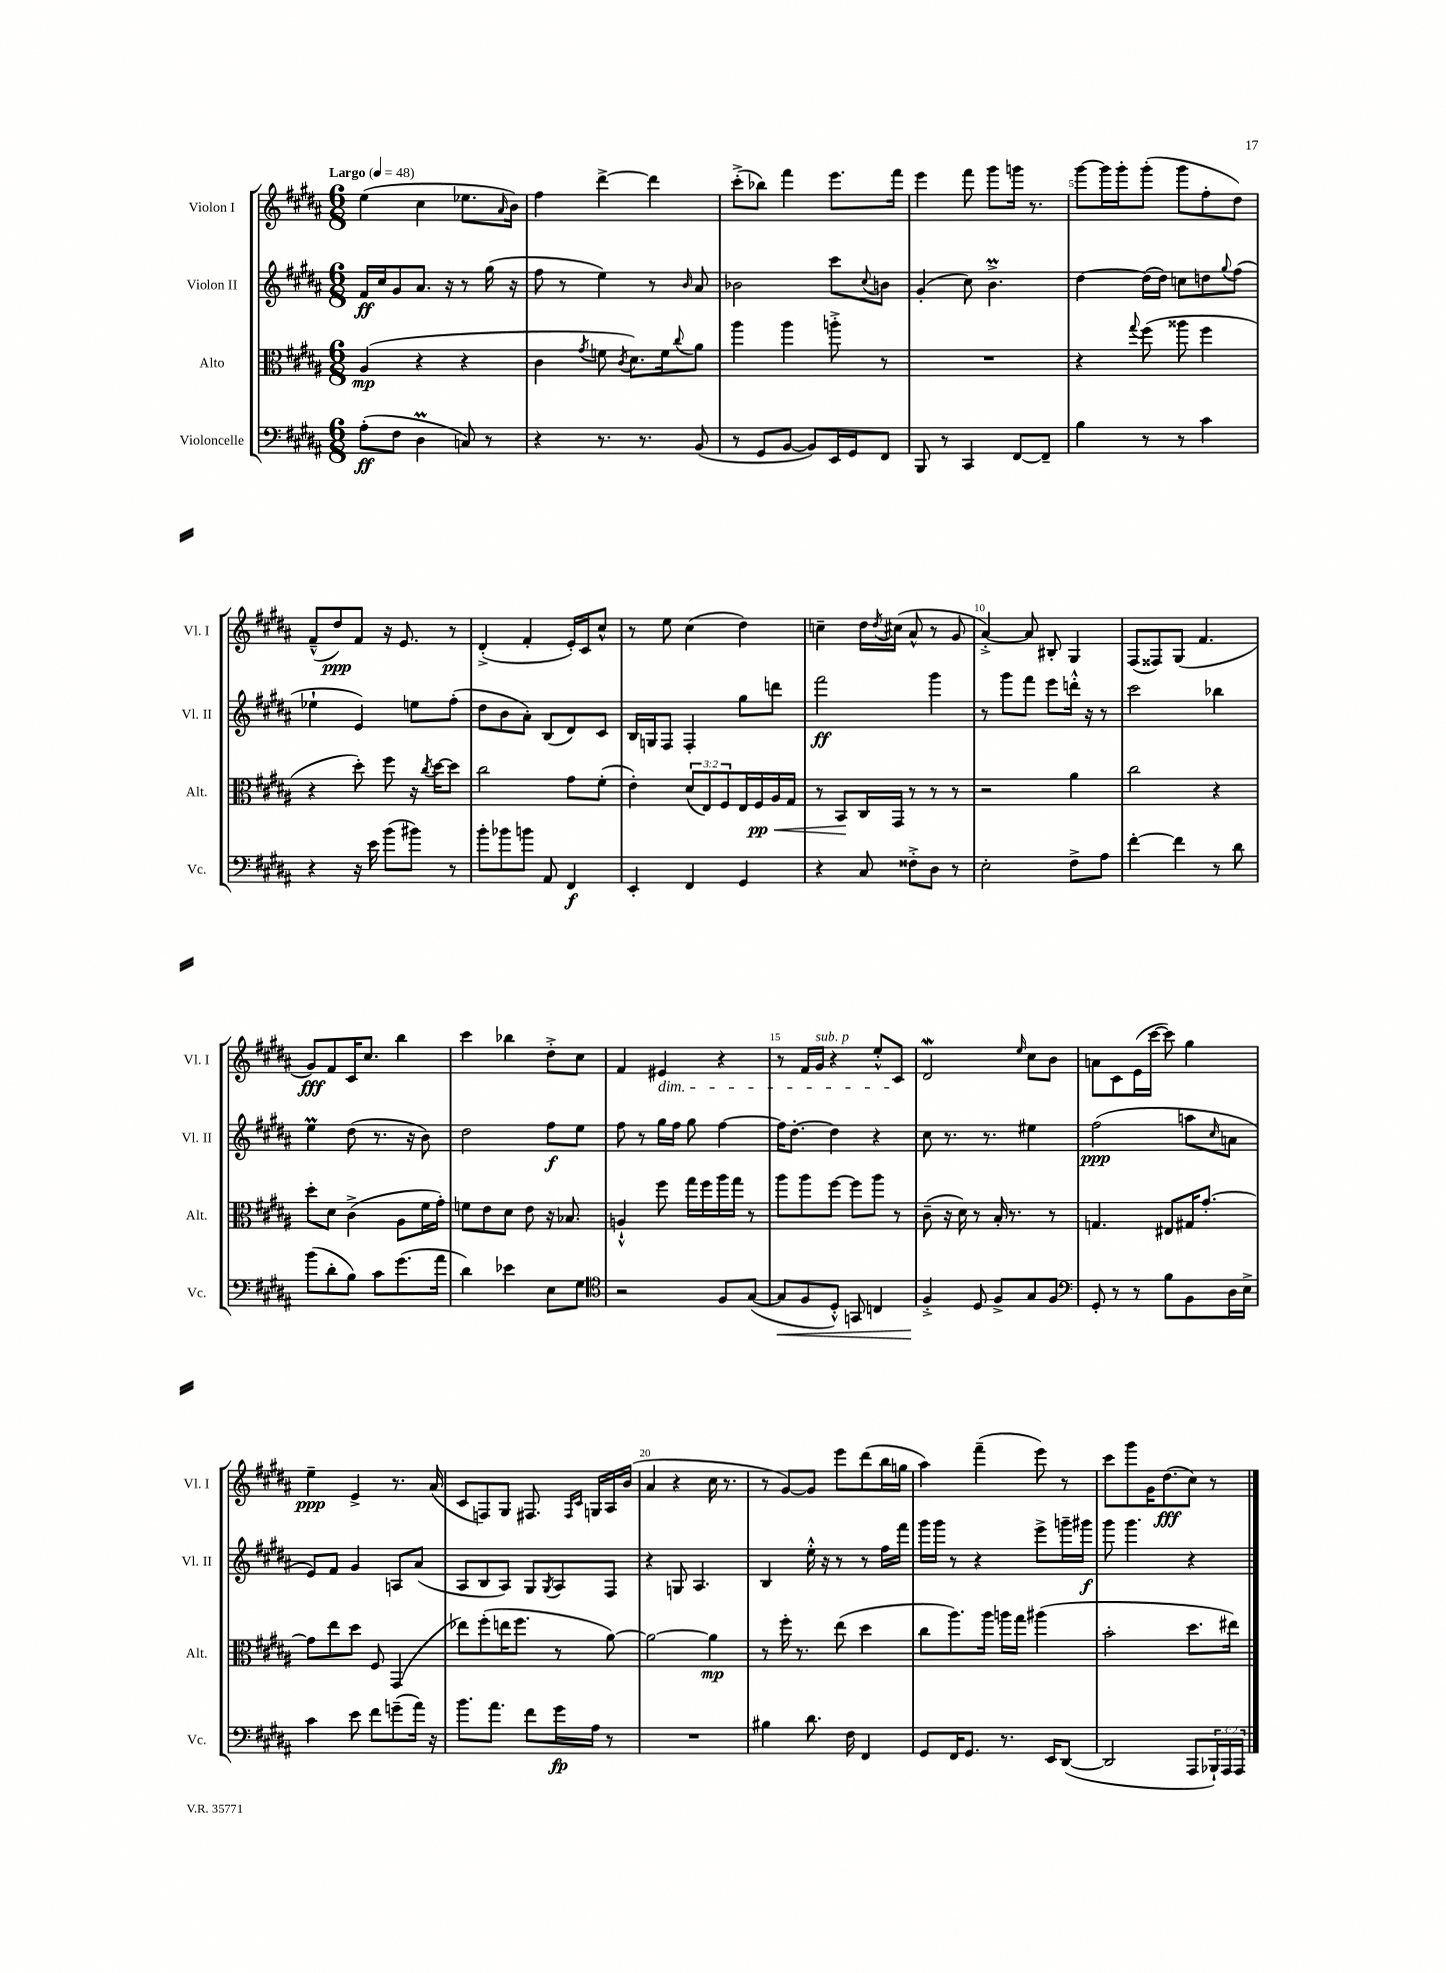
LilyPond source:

<<
\new StaffGroup <<
\new Staff = "s0" \with { instrumentName = "Violon I" shortInstrumentName = "Vl. I" } {
    \clef treble \key b \major \numericTimeSignature \time 6/8 \tempo "Largo" 4 = 48
    e''4( cis''4 ees''8. \grace { ais'16 } b'16) |
    fis''4 dis'''4~-> dis'''4 |
    cis'''8-.->( bes''8) fis'''4 e'''8. fis'''16 |
    e'''4 fis'''8 gis'''8 g'''16 r8. |
    gis'''8~ gis'''16 gis'''16-. gis'''8-.( gis'''8 fis''8-. dis''8) |
    fis'8---^( dis''8\ppp) fis'8 r16 e'8. r8 |
    dis'4-.->( fis'4-. e'16-.) cis'16 cis''8-^ |
    r8 e''8 cis''4( dis''4) |
    c''4-- dis''16 \acciaccatura { dis''8 } cis''16( ais'8-^ r8 gis'8 |
    ais'4~-.->) ais'8 bis8-. gis4 |
    fis8( fisis8) gis8( fis'4. |
    gis'8\fff) fis'8 cis'16 cis''8. b''4 |
    cis'''4 bes''4 dis''8-.-> cis''8 |
    fis'4 eis'4\dim r4 |
    r8 fis'16 gis'16^\markup { \italic "sub. p" } r4 e''8-.-^ cis'8\! |
    dis'2\mordent \grace { e''16 } cis''8 b'8 |
    a'8 cis'8 e'16( cis'''16~ cis'''8) gis''4 |
    e''4--\ppp e'4-> r8. ais'16( |
    cis'8 f8) gis8 fis8. \grace { fis16 cis'16 } g16 ais16 b'16( |
    ais'4 r4 cis''16 r8. |
    r8 gis'8~) gis'8 e'''8 dis'''8( b''16 g''16 |
    ais''4) fis'''4--( e'''8) r8 |
    cis'''8 gis'''8 gis'16 dis''8.\fff( cis''8) r8 \bar "|." |
}
\new Staff = "s1" \with { instrumentName = "Violon II" shortInstrumentName = "Vl. II" } {
    \clef treble \key b \major \numericTimeSignature \time 6/8
    fis'16\ff cis''16 gis'8 ais'8. r16 r8 gis''16( r16 |
    fis''8 r8 e''4) r8 \grace { b'16 } ais'8 |
    bes'2 cis'''8 \appoggiatura { cis''8 } b'8 |
    gis'4-.( cis''8) b'4.->\prall |
    dis''4~ dis''16( dis''16) c''8 d''8 \appoggiatura { gis''8 } fis''8( |
    ees''4-! e'4) e''8 fis''8-.( |
    dis''8 b'8 ais'8-.) b8( dis'8) cis'8 |
    b16 g16 fis8 fis4-. gis''8 d'''8 |
    fis'''2\ff gis'''4 |
    r8 gis'''8 fis'''8 e'''8 d'''16-.-^ r16 r8 |
    cis'''2 bes''4 |
    e''4\prall dis''8( r8. r16 b'8) |
    dis''2 fis''8\f e''8 |
    fis''8 r8 gis''16 fis''16 gis''8 fis''4~ |
    fis''16 dis''8.~-. dis''4 r4 |
    cis''8 r8. r8. eis''4 |
    fis''2\ppp( a''8 \grace { cis''16 } a'8 |
    e'8) fis'8 gis'4 a8 ais'8( |
    ais8 b8 ais8) gis8 \acciaccatura { gis8 } ais8 fis8 |
    r4 g8 ais4. |
    b4 e''16-.-^ r16 r8 r8 fis''16 fis'''16 |
    gis'''16 gis'''16 r8 r4 e'''8-> g'''16-- gis'''16\f |
    gis'''8 gis'''4. r4 \bar "|." |
}
\new Staff = "s2" \with { instrumentName = "Alto" shortInstrumentName = "Alt." } {
    \clef alto \key b \major \numericTimeSignature \time 6/8 \override Staff.TupletNumber.text = #tuplet-number::calc-fraction-text
    ais4\mp( r4 r4 |
    cis'4 \acciaccatura { gis'8 } f'8 \acciaccatura { cis'8 } dis'8.) f'16 \appoggiatura { cis''8 } ais'8 |
    ais''4 ais''4 a''8-.-> r8 |
    R2. |
    r4 \appoggiatura { gis''8 } fis''8( aisis''8 fis''4 |
    r4 dis''8-.) fis''8 r16 \acciaccatura { cis''8 } dis''16~ dis''8 |
    cis''2 gis'8 fis'8-.( |
    e'4-.) \tuplet 3/2 { dis'8( e8) fis8 } e16 fis16\pp\< ais16 gis16 |
    r8 b,8\! cis16 gis,16 r8 r8 r8 |
    r2 ais'4 |
    cis''2 r4 |
    dis''8-. dis'8 cis'4->( ais8 fis'16 gis'16-.) |
    f'8 e'8 dis'8 e'8 r16 bes8. |
    a4-!-^ fis''8 gis''16 fis''16 ais''16 gis''16 r8 |
    ais''8 ais''8 fis''8~ fis''8 ais''8 r8 |
    cis'8--( r16 dis'16) r8 b16-. r8. r8 |
    g4. eis8 gis16 gis'8.~-. |
    gis'8 e''8 dis''8 fis8 gis,4( |
    ees''8) fis''8-.( e''16 fis''8. r8 ais'8~) |
    ais'2~ ais'4\mp |
    r8 fis''16-. r8. e''8( dis''4 |
    cis''8 ais''8.) ais''16 a''16 gis''16 ais''4( |
    b'2-. dis''8. eis''16) \bar "|." |
}
\new Staff = "s3" \with { instrumentName = "Violoncelle" shortInstrumentName = "Vc." } {
    \clef bass \key b \major \numericTimeSignature \time 6/8 \override Staff.TupletNumber.text = #tuplet-number::calc-fraction-text
    ais8-.\ff( fis8 dis4\prall c8) r8 |
    r4 r8. r8. b,8( |
    r8 gis,8 b,8~ b,8) e,16 gis,16 fis,8 |
    b,,8 r8 cis,4 fis,8~ fis,8-- |
    b4 r8 r8 cis'4 |
    r4 r16 e'16 b'8( bis'8) r8 |
    b'8-. bes'8 b'8 ais,8 fis,4\f |
    e,4-. fis,4 gis,4 |
    r4 cis8 fisis8-.-> dis8 r8 |
    e2-. fis8-> ais8 |
    fis'4~-. fis'4 r8 dis'8 |
    b'8( dis'8-. b8) cis'8 gis'8.( ais'16 |
    dis'4) ees'4 e8 gis8 |
    \clef tenor r2 fis8 gis8~( |
    gis8\< fis8 dis8-.-^) g,8 c4 |
    fis4-.->\! dis8 fis8-> gis8 fis8 |
    \clef bass gis,8-. r8 r8 b8 b,8 dis16 e16-> |
    cis'4 e'8 fis'8 g'8--( ais'16) r16 |
    b'8. ais'8. fis'8 gis'16\fp ais16 r8 |
    R2. |
    bis4 dis'8. fis16 fis,4 |
    gis,8 fis,16 gis,8. r8. e,16 dis,8~( |
    dis,2 ais,,8 \tuplet 3/2 { bes,,16-!) ais,,16 ais,,16 } \bar "|." |
}
>>
>>
\layout { \context { \Score \override BarNumber.break-visibility = ##(#f #t #t) barNumberVisibility = #(every-nth-bar-number-visible 5) } }
